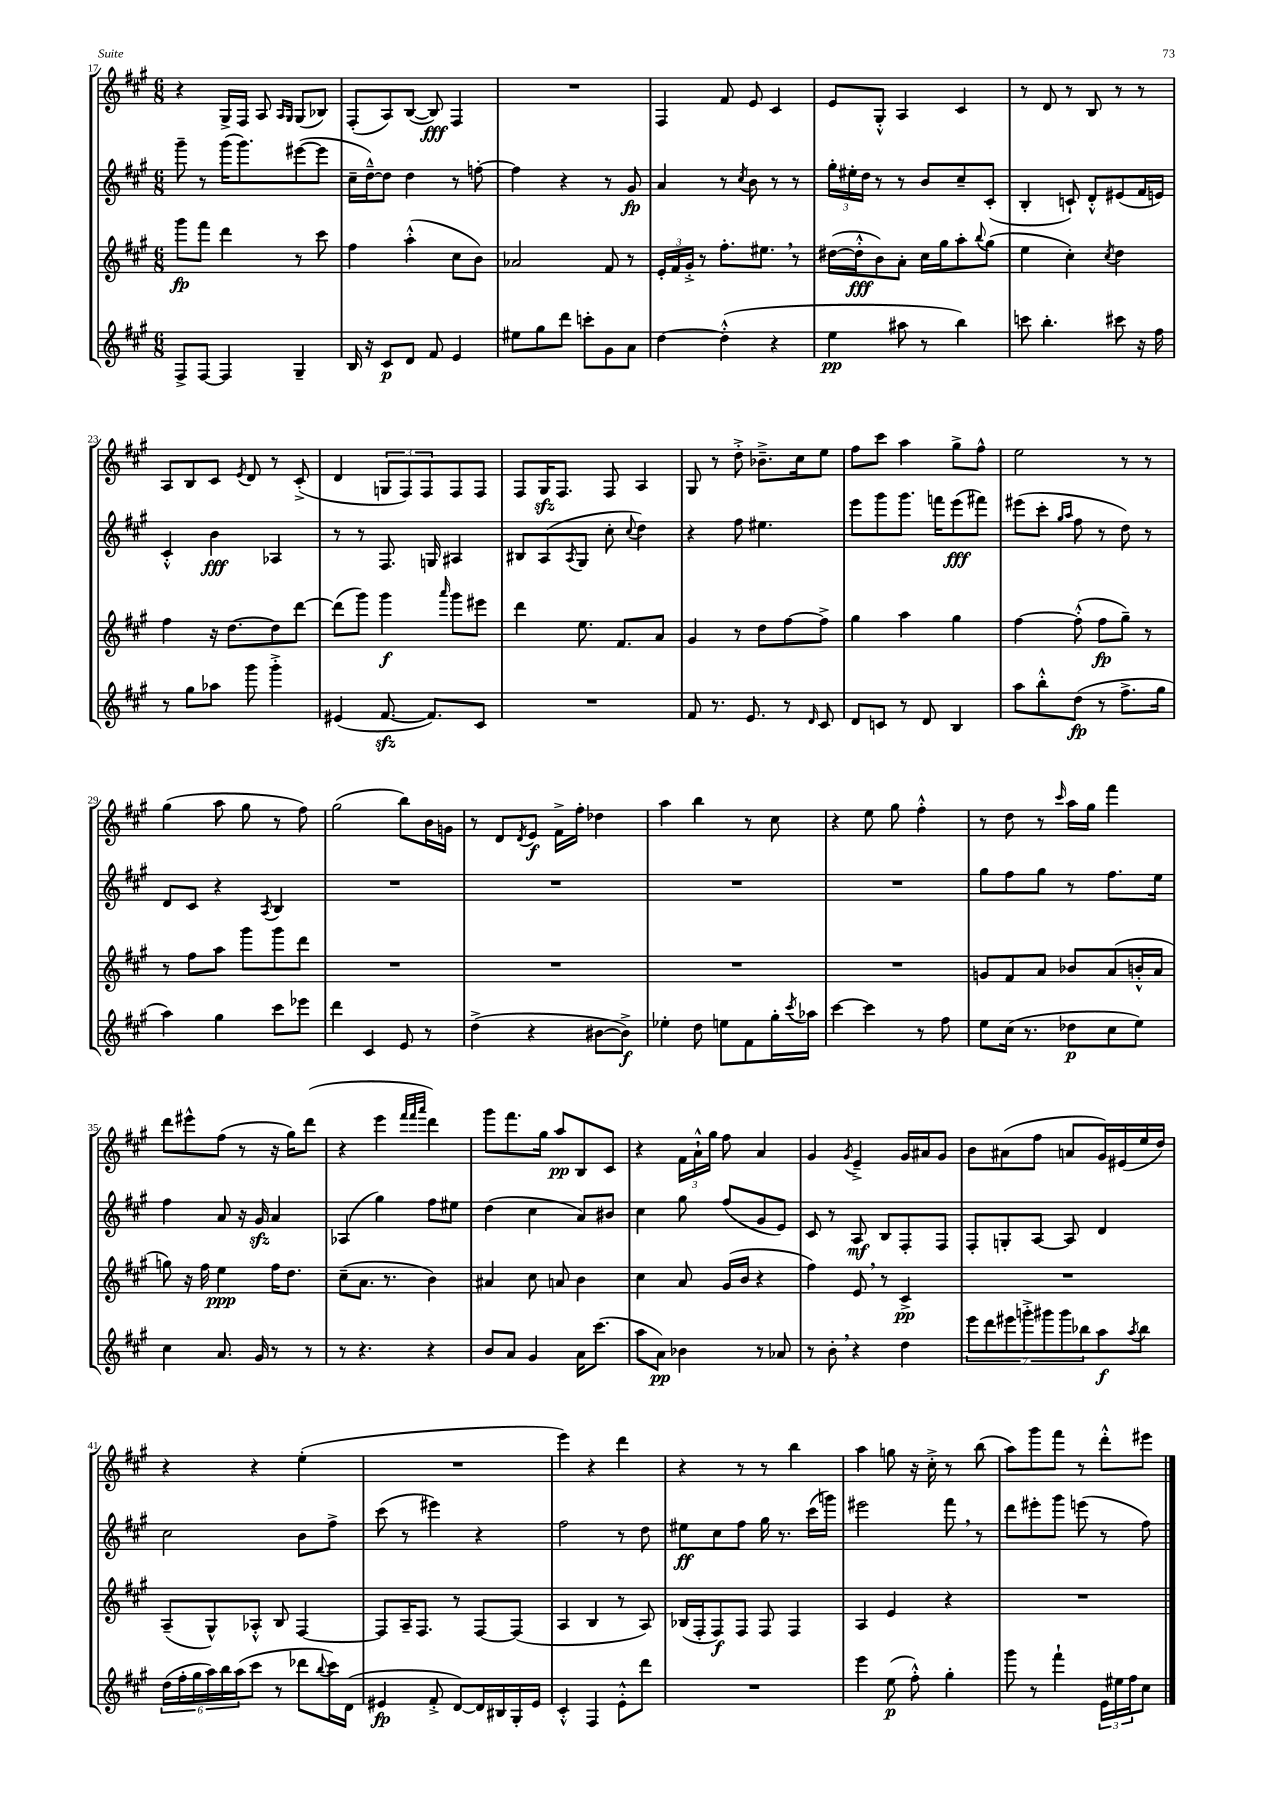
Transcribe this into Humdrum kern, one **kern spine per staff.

**kern	**dynam	**kern	**dynam	**kern	**dynam	**kern	**dynam
*part4	*part4	*part3	*part3	*part2	*part2	*part1	*part1
*staff4	*staff4	*staff3	*staff3	*staff2	*staff2	*staff1	*staff1
*clefG2	*	*clefG2	*	*clefG2	*	*clefG2	*
*k[f#c#g#]	*	*k[f#c#g#]	*	*k[f#c#g#]	*	*k[f#c#g#]	*
*M6/8	*	*M6/8	*	*M6/8	*	*M6/8	*
=17	=17	=17	=17	=17	=17	=17	=17
8F#^/L	.	8ggg#\L	fp	8ggg#~\	.	4r	.
[8F#/J	.	8fff#\J	.	8r	.	.	.
4F#/]	.	4ddd\	.	(16ggg#\KL	.	16G#^/LL	.
.	.	.	.	8.ggg#\)	.	16F#/JJ	.
.	.	.	.	.	.	8A/	.
.	.	.	.	.	.	16qqA/LL	.
.	.	.	.	.	.	16qqG#/JJ	.
4G#~/	.	8r	.	([8eee#X\	.	(8G#/L	.
.	.	8ccc#\	.	8eee#\J]	.	8B-X/J)	.
=18	=18	=18	=18	=18	=18	=18	=18
16B/	.	4ff#\	.	16cc#~\LL	.	(8F#'/L	.
16r	.	.	.	[16dd~^^\J)	.	.	.
8c#/L	p	.	.	8dd\J]	.	8A/)	.
8d/J	.	(4aa'^^\	.	4dd\	.	([8B/J	.
8f#/	.	.	.	.	.	8B/])	fff
4e/	.	8cc#\L	.	8r	.	4F#/	.
.	.	8b\J)	.	[8ffn'\	.	.	.
=19	=19	=19	=19	=19	=19	=19	=19
8ee#X\L	.	2a-X/	.	4ff\]	.	2.r	.
8gg#\	.	.	.	.	.	.	.
8ddd\J	.	.	.	4r	.	.	.
8cccn'\L	.	.	.	.	.	.	.
8g#\	.	8f#/	.	8r	.	.	.
8a\J	.	8r	.	8g#/	fp	.	.
=20	=20	=20	=20	=20	=20	=20	=20
[4dd\	.	24e'/LL	.	4a/	.	4F#/	.
.	.	24f#/	.	.	.	.	.
.	.	24g#'^/JJ	.	.	.	.	.
.	.	8r	.	.	.	.	.
(4dd'^^\]	.	8.ff#'\L	.	8r	.	8f#/	.
.	.	.	.	8qcc#/	.	.	.
.	.	.	.	8b\	.	8e/	.
.	.	8.ee#X,\J	.	.	.	.	.
4r	.	.	.	8r	.	4c#/	.
.	.	8r	.	8r	.	.	.
=21	=21	=21	=21	=21	=21	=21	=21
4ee\	pp	([16dd#X\LL	.	24gg#'\LL	.	8e/L	.
.	.	.	.	24ee#X'\	.	.	.
.	.	16dd#'^^\J]	fff	.	.	.	.
.	.	.	.	24dd\JJ	.	.	.
.	.	8b\)	.	8r	.	8G#'^^/J	.
8aa#X\	.	8a'\J	.	8r	.	4A/	.
8r	.	16cc#\LL	.	8b/L	.	.	.
.	.	16gg#\J	.	.	.	.	.
4bb\)	.	8aa'\	.	8cc#~/	.	4c#/	.
.	.	8qqbb/	.	.	.	.	.
.	.	(8gg#\J	.	(8c#'/J	.	.	.
=22	=22	=22	=22	=22	=22	=22	=22
8cccn\	.	4ee\	.	4B'/	.	8r	.
4.bb'\	.	.	.	.	.	8d/	.
.	.	4cc#'\)	.	8cn`/)	.	8r	.
.	.	.	.	8d'^^/L	.	8B/	.
.	.	8qcc#/	.	.	.	.	.
8ccc#X\	.	4dd\	.	(8e#X/	.	8r	.
16r	.	.	.	16f#/L	.	8r	.
16ff#\	.	.	.	16en/JJ)	.	.	.
!!LO:LB:g=z
=23	=23	=23	=23	=23	=23	=23	=23
8r	.	4ff#\	.	4c#'^^/	.	8A/L	.
8gg#\L	.	.	.	.	.	8B/	.
8aa-X\J	.	16r	.	4b\	fff	8c#/J	.
.	.	[8.dd\L	.	.	.	.	.
.	.	.	.	.	.	8qe/	.
8ggg#\	.	.	.	.	.	8d/	.
4ggg#'^\	.	8dd\]	.	4A-X/	.	8r	.
.	.	[8ddd\J	.	.	.	(8c#'^/	.
=24	=24	=24	=24	=24	=24	=24	=24
(4e#X/	.	(8ddd\L]	.	8r	.	4d/	.
.	.	8ggg#\J)	.	8r	.	.	.
[8.f#zz/	.	4ggg#\	f	8.F#/	.	12Gn/L	.
.	.	.	.	.	.	12F#/)	.
.	.	.	.	.	.	12F#/	.
8.f#/L])	.	.	.	16Gn/	.	.	.
.	.	16qqaaa/	.	.	.	.	.
.	.	8ggg#\L	.	4A#X/	.	8F#/	.
8c#/J	.	8eee#X\J	.	.	.	8F#/J	.
=25	=25	=25	=25	=25	=25	=25	=25
2.r	.	4ddd\	.	8B#X/L	.	8F#/L	.
.	.	.	.	(8A/	.	16G#zz/K	.
.	.	.	.	.	.	8.F#/J	.
.	.	.	.	8qA/	.	.	.
.	.	8.ee\	.	8G#/J	.	.	.
.	.	.	.	8cc#'\	.	8F#/	.
.	.	8.f#/L	.	.	.	.	.
.	.	.	.	8qqcc#/	.	.	.
.	.	.	.	4dd\)	.	4A/	.
.	.	8a/J	.	.	.	.	.
=26	=26	=26	=26	=26	=26	=26	=26
8f#/	.	4g#/	.	4r	.	8G#/	.
8.r	.	.	.	.	.	8r	.
.	.	8r	.	8ff#\	.	8dd'^\	.
8.e/	.	.	.	.	.	.	.
.	.	8dd\L	.	4.ee#X\	.	8.b-X~^\L	.
8r	.	[8ff#\	.	.	.	.	.
.	.	.	.	.	.	16cc#\k	.
16qqd/	.	.	.	.	.	.	.
8c#/	.	8ff#^\J]	.	.	.	8ee\J	.
=27	=27	=27	=27	=27	=27	=27	=27
8d/L	.	4gg#\	.	8eee\L	.	8ff#\L	.
8cn/J	.	.	.	8ggg#\	.	8ccc#\J	.
8r	.	4aa\	.	8.ggg#\J	.	4aa\	.
8d/	.	.	.	.	.	.	.
.	.	.	.	16fffn\KL	.	.	.
4B/	.	4gg#\	.	(8eee\	fff	8gg#^\L	.
.	.	.	.	8fff#X\J)	.	8ff#^^\J	.
=28	=28	=28	=28	=28	=28	=28	=28
8aa\L	.	[4ff#\	.	(8eee#X\L	.	2ee\	.
8bb'^^\	.	.	.	8ccc#'\J	.	.	.
.	.	.	.	16qqgg#/LL	.	.	.
.	.	.	.	16qqaa/JJ	.	.	.
(8dd\J	fp	(8ff#'^^\]	.	8ff#\	.	.	.
8r	.	8ff#\L	fp	8r	.	.	.
8.ff#^\L	.	8gg#~\J)	.	8dd\)	.	8r	.
.	.	8r	.	8r	.	8r	.
16gg#\Jk	.	.	.	.	.	.	.
!!LO:LB:g=z
=29	=29	=29	=29	=29	=29	=29	=29
4aa\)	.	8r	.	8d/L	.	(4gg#\	.
.	.	8ff#\L	.	8c#/J	.	.	.
4gg#\	.	8aa\J	.	4r	.	8aa\	.
.	.	8ggg#\L	.	.	.	8gg#\	.
.	.	.	.	8qA/	.	.	.
8ccc#\L	.	8ggg#\	.	4B/	.	8r	.
8eee-X\J	.	8ddd\J	.	.	.	8ff#\)	.
=30	=30	=30	=30	=30	=30	=30	=30
4ddd\	.	2.r	.	2.r	.	(2gg#\	.
4c#/	.	.	.	.	.	.	.
8e/	.	.	.	.	.	8bb\L)	.
8r	.	.	.	.	.	16b\L	.
.	.	.	.	.	.	16gn\JJ	.
=31	=31	=31	=31	=31	=31	=31	=31
(4dd^\	.	2.r	.	2.r	.	8r	.
.	.	.	.	.	.	8d/L	.
.	.	.	.	.	.	8qd/	.
4r	.	.	.	.	.	8e/J	f
.	.	.	.	.	.	16f#^\LL	.
.	.	.	.	.	.	16ff#'\JJ	.
[8b#X\L	.	.	.	.	.	4dd-X\	.
8b#^\J])	f	.	.	.	.	.	.
=32	=32	=32	=32	=32	=32	=32	=32
4ee-X'\	.	2.r	.	2.r	.	4aa\	.
8dd\	.	.	.	.	.	4bb\	.
8een\L	.	.	.	.	.	.	.
8f#\	.	.	.	.	.	8r	.
16gg#'\L	.	.	.	.	.	8cc#\	.
8qccc#/	.	.	.	.	.	.	.
16aa-X\JJ	.	.	.	.	.	.	.
=33	=33	=33	=33	=33	=33	=33	=33
[4ccc#\	.	2.r	.	2.r	.	4r	.
4ccc#\]	.	.	.	.	.	8ee\	.
.	.	.	.	.	.	8gg#\	.
8r	.	.	.	.	.	4ff#'^^\	.
8ff#\	.	.	.	.	.	.	.
=34	=34	=34	=34	=34	=34	=34	=34
8ee\L	.	8gn/L	.	8gg#\L	.	8r	.
(16cc#\Jk	.	8f#/	.	8ff#\	.	8dd\	.
8.r	.	.	.	.	.	.	.
.	.	8a/J	.	8gg#\J	.	8r	.
.	.	.	.	.	.	16qqccc#/	.
8dd-X\L	p	8b-X/L	.	8r	.	16aa\LL	.
.	.	.	.	.	.	16gg#\JJ	.
8cc#\	.	(8a/	.	8.ff#\L	.	4fff#\	.
8ee\J)	.	16bn'^^/L	.	.	.	.	.
.	.	16a/JJ	.	16ee\Jk	.	.	.
!!LO:LB:g=z
=35	=35	=35	=35	=35	=35	=35	=35
4cc#\	.	8ggn\)	.	4ff#\	.	8ddd\L	.
.	.	16r	.	.	.	8eee#X^^\	.
.	.	16ff#\	.	.	.	.	.
8.a/	.	4ee\	ppp	8a/	.	(8ff#\J	.
.	.	.	.	16r	.	8r	.
16g#/	.	.	.	16g#zz/	.	.	.
8r	.	16ff#\KL	.	4a/	.	16r	.
.	.	8.dd\J	.	.	.	16gg#\KL)	.
8r	.	.	.	.	.	(8ddd\J	.
=36	=36	=36	=36	=36	=36	=36	=36
8r	.	(8cc#~\L	.	(4A-X/	.	4r	.
4.r	.	8.a\J	.	.	.	.	.
.	.	.	.	4gg#\)	.	4eee\	.
.	.	8.r	.	.	.	.	.
.	.	.	.	.	.	32qqfff#/LLL	.
.	.	.	.	.	.	32qqfff#/	.
.	.	.	.	.	.	32qqaaa/JJJ	.
4r	.	4b\)	.	8ff#\L	.	4ddd\)	.
.	.	.	.	8ee#X\J	.	.	.
=37	=37	=37	=37	=37	=37	=37	=37
8b/L	.	4a#X/	.	(4dd\	.	8ggg#\L	.
8a/J	.	.	.	.	.	8.fff#\	.
4g#/	.	8cc#\	.	4cc#\	.	.	.
.	.	.	.	.	.	16gg#\Jk	.
.	.	8an/	.	.	.	8aa/L	pp
16a\KL	.	4b\	.	8a/L)	.	8B/	.
(8.ccc#\J	.	.	.	.	.	.	.
.	.	.	.	8b#X/J	.	8c#/J	.
=38	=38	=38	=38	=38	=38	=38	=38
8aa\L	.	4cc#\	.	4cc#\	.	4r	.
8a\J)	pp	.	.	.	.	.	.
4b-X\	.	8a/	.	8gg#\	.	24f#\LL	.
.	.	.	.	.	.	24a`^^\	.
.	.	.	.	.	.	24gg#\JJ	.
.	.	(16g#/LL	.	(8ff#/L	.	8ff#\	.
.	.	16b/JJ	.	.	.	.	.
8r	.	4r	.	8g#/	.	4a/	.
8a-X/	.	.	.	8e/J)	.	.	.
=39	=39	=39	=39	=39	=39	=39	=39
8r	.	4ff#\)	.	8c#/	.	4g#/	.
8b',\	.	.	.	8r	.	.	.
.	.	.	.	.	.	8qg#/	.
4r	.	8e,/	.	8A/	mf	4e~^/	.
.	.	8r	.	8B/L	.	.	.
4dd\	.	4c#^/	pp	8F#'/	.	16g#/LL	.
.	.	.	.	.	.	16a#X/J	.
.	.	.	.	8F#/J	.	8g#/J	.
=40	=40	=40	=40	=40	=40	=40	=40
14eee\L	.	2.r	.	8F#'/L	.	8b\L	.
14ddd\	.	.	.	.	.	.	.
.	.	.	.	8Gn'/	.	(8a#X\	.
14eee#X\	.	.	.	.	.	.	.
14gggn'^\	.	.	.	.	.	.	.
.	.	.	.	[8A/J	.	8ff#\J	.
14ggg#X\	.	.	.	.	.	.	.
14ggg#\	.	.	.	.	.	.	.
.	.	.	.	8A/]	.	8an/L	.
14bb-X\	.	.	.	.	.	.	.
8aa\	f	.	.	4d/	.	16g#/L)	.
.	.	.	.	.	.	(16e#X/	.
8qaa/	.	.	.	.	.	.	.
8bb-\J	.	.	.	.	.	16ee/	.
.	.	.	.	.	.	16dd/JJ)	.
!!LO:LB:g=z
=41	=41	=41	=41	=41	=41	=41	=41
(24dd\LL	.	(8A~/L	.	2cc#\	.	4r	.
24ff#'\	.	.	.	.	.	.	.
24gg#\	.	.	.	.	.	.	.
24aa\)	.	8G#^^/)	.	.	.	.	.
24bb\	.	.	.	.	.	.	.
(24aa\J	.	.	.	.	.	.	.
8ccc#\J	.	8A-X'^^/J	.	.	.	4r	.
8r	.	8B/	.	.	.	.	.
8ddd-X\L	.	[4F#/	.	8b\L	.	(4ee'\	.
8qqbb/	.	.	.	.	.	.	.
16ccc#\L)	.	.	.	8ff#^\J	.	.	.
(16d\JJ	.	.	.	.	.	.	.
=42	=42	=42	=42	=42	=42	=42	=42
4e#X/	fp	8F#/L]	.	(8ccc#\	.	2.r	.
.	.	16A~/K	.	8r	.	.	.
.	.	8.F#/J	.	.	.	.	.
8f#'^/	.	.	.	4eee#X\)	.	.	.
[8d/L)	.	8r	.	.	.	.	.
16d/L]	.	[8F#/L	.	4r	.	.	.
16B#X/	.	.	.	.	.	.	.
16G#'/	.	(8F#/J]	.	.	.	.	.
16e#/JJ	.	.	.	.	.	.	.
=43	=43	=43	=43	=43	=43	=43	=43
4c#'^^/	.	4A/	.	2ff#\	.	4eee\)	.
4F#/	.	4B/	.	.	.	4r	.
8e'^^\L	.	8r	.	8r	.	4ddd\	.
8ddd\J	.	8A/)	.	8dd\	.	.	.
=44	=44	=44	=44	=44	=44	=44	=44
2.r	.	(16B-X/LL	.	8ee#X\L	ff	4r	.
.	.	16F#'/J	.	.	.	.	.
.	.	8F#/)	f	8cc#\	.	.	.
.	.	8F#/J	.	8ff#\J	.	8r	.
.	.	8F#/	.	16gg#\	.	8r	.
.	.	.	.	8.r	.	.	.
.	.	4F#/	.	.	.	4bb\	.
.	.	.	.	(16ccc#\LL	.	.	.
.	.	.	.	16gggn\JJ)	.	.	.
=45	=45	=45	=45	=45	=45	=45	=45
4eee\	.	4A/	.	2eee#X\	.	4aa\	.
(8ee\	p	4e/	.	.	.	8ggn\	.
8ff#'^^\)	.	.	.	.	.	16r	.
.	.	.	.	.	.	16cc#'^\	.
4gg#'\	.	4r	.	8fff#,\	.	8r	.
.	.	.	.	8r	.	(8bb\	.
=46	=46	=46	=46	=46	=46	=46	=46
8ggg#\	.	2.r	.	8ddd\L	.	8aa\L)	.
8r	.	.	.	8eee#X'\	.	8ggg#\	.
4fff#`\	.	.	.	8ggg#\J	.	8fff#\J	.
.	.	.	.	(8eeen\	.	8r	.
24e\LL	.	.	.	8r	.	8ddd'^^\L	.
24ee#X\	.	.	.	.	.	.	.
24ff#\J	.	.	.	.	.	.	.
8cc#\J	.	.	.	8ff#\)	.	8eee#X\J	.
==	==	==	==	==	==	==	==
*-	*-	*-	*-	*-	*-	*-	*-
